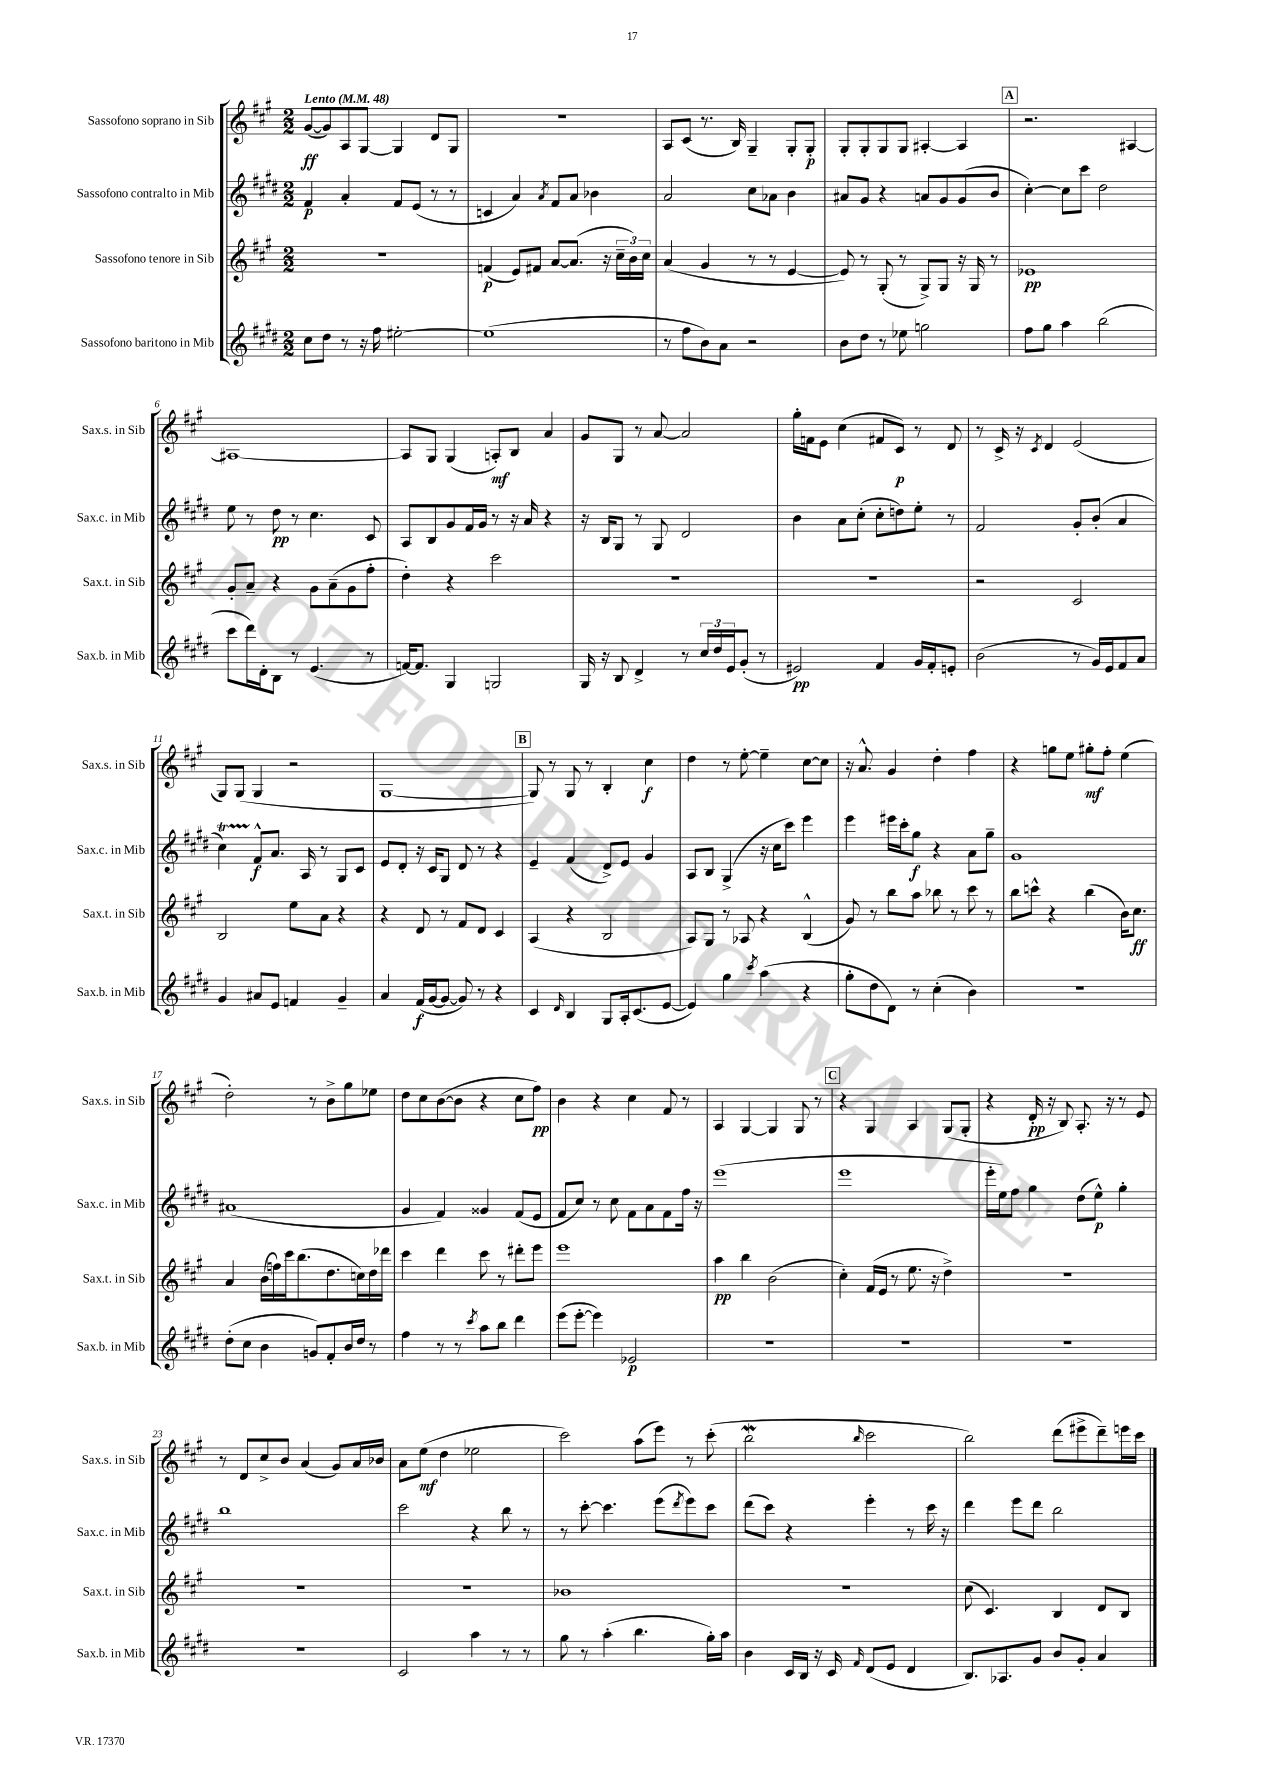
<<
\new StaffGroup <<
\new Staff = "s0" \with { instrumentName = "Sassofono soprano in Sib" shortInstrumentName = "Sax.s. in Sib" } {
    \clef treble \key a \major \numericTimeSignature \time 2/2 \tempo "Lento" 4 = 48
    gis'8~\ff( gis'8) a8 gis8~ gis4 d'8 gis8 |
    R1 |
    a8 cis'8( r8. b16) gis4-- gis8-. gis8-.\p |
    gis8-. gis8-. gis8 gis8 ais4~-. ais4 |
    \mark \markup { \box "A" } r2. ais4~ |
    ais1~ |
    ais8 gis8 gis4( a8-.\mf) b8 a'4 |
    gis'8 gis8 r8 a'8~ a'2 |
    gis''16-. f'16 e'8 cis''4( fis'8 cis'8\p) r8 d'8 |
    r8 cis'16-> r16 \acciaccatura { cis'8 } d'4 e'2( |
    gis8) gis8( gis4 r2 |
    gis1~ |
    \mark \markup { \box "B" } gis8) r8 gis8 r8 b4-. cis''4\f |
    d''4 r8 e''8~-. e''4-- cis''8~ cis''8 |
    r16 a'8.-^ gis'4 d''4-. fis''4 |
    r4 g''8 e''8 gis''8-.\mf fis''8-. e''4( |
    d''2-.) r8 b'8-> gis''8 ees''8 |
    d''8 cis''8 b'8~( b'8 r4 cis''8 fis''8\pp) |
    b'4 r4 cis''4 fis'8 r8 |
    a4 gis4~ gis4 gis8 r8 |
    \mark \markup { \box "C" } r4 gis4 a4 gis8( gis8-. |
    r4 d'16-.\pp r16 b8) a8.-. r16 r8 e'8 |
    r8 d'8 cis''8-> b'8 a'4( gis'8) a'16 bes'16 |
    a'8 e''8\mf( d''4 ees''2 |
    cis'''2) a''8( e'''8) r8 cis'''8-.( |
    b''2\mordent \grace { b''16 } cis'''2 |
    b''2) d'''8( eis'''8-> d'''8--) e'''16 cis'''16 \bar "|." |
}
\new Staff = "s1" \with { instrumentName = "Sassofono contralto in Mib" shortInstrumentName = "Sax.c. in Mib" } {
    \clef treble \key e \major \numericTimeSignature \time 2/2
    fis'4\p a'4-. fis'8 e'8( r8 r8 |
    c'4 a'4) \acciaccatura { a'8 } fis'8 a'8 bes'4 |
    a'2 cis''8 aes'8 b'4 |
    ais'8 gis'8 r4 a'8 gis'8 gis'8( b'8 |
    \mark \markup { \box "A" } cis''4~-.) cis''8 cis'''8 dis''2 |
    e''8 r8 dis''8\pp r8 cis''4. cis'8 |
    a8 b8 gis'8 fis'16 gis'16 r8 r16 a'16 r4 |
    r16 b16 gis8 r8 gis8 dis'2 |
    b'4 a'8 cis''8-.( cis''8-. d''8) e''8-. r8 |
    fis'2 gis'8-. b'8-.( a'4 |
    cis''4\startTrillSpan) fis'8-^\stopTrillSpan\f a'8. a16 r8 gis8 cis'8 |
    e'8 dis'8-. r16 cis'16 gis8 dis'8 r8 r4 |
    \mark \markup { \box "B" } e'4-- fis'4( dis'8->) e'8 gis'4 |
    a8 b8 gis4->( r16 cis''16 cis'''8) e'''4 |
    e'''4 eis'''16 cis'''16-. gis''8\f r4 a'8 gis''8-- |
    gis'1 |
    ais'1( |
    gis'4 fis'4) gisis'4 fis'8( e'8 |
    fis'8 cis''8) r8 cis''8 fis'8 a'8 fis'8 fis''16 r16 |
    e'''1( |
    \mark \markup { \box "C" } e'''1 |
    e'''16-. e''16) fis''8 gis''4 dis''8( e''8-^\p) gis''4-. |
    b''1 |
    cis'''2 r4 b''8 r8 |
    r8 cis'''8~-. cis'''4. e'''8( \acciaccatura { dis'''8 } e'''8) cis'''8 |
    dis'''8( cis'''8) r4 e'''4-. r8 cis'''16 r16 |
    dis'''4 e'''8 dis'''8 b''2 \bar "|." |
}
\new Staff = "s2" \with { instrumentName = "Sassofono tenore in Sib" shortInstrumentName = "Sax.t. in Sib" } {
    \clef treble \key a \major \numericTimeSignature \time 2/2
    r1 |
    f'4\p( e'8) fis'8 a'8~ a'8.( r16 \tuplet 3/2 { cis''16-- b'16) cis''16 } |
    a'4( gis'4 r8 r8 e'4~ |
    e'8) r8 gis8-.( r8 gis8->) gis8 r16 gis16 r8 |
    \mark \markup { \box "A" } ees'1\pp |
    gis'8-. a'8-- r4 gis'8 a'8--( gis'8 fis''8-. |
    d''4-.) r4 cis'''2 |
    R1 |
    R1 |
    r2 cis'2 |
    b2 e''8 a'8 r4 |
    r4 d'8 r8 fis'8 d'8 cis'4 |
    \mark \markup { \box "B" } a4( r4 b2 |
    a8) gis8 r8 aes8 r4 b4-^( |
    gis'8) r8 b''8 a''8 bes''8 r8 cis'''8 r8 |
    b''8 c'''8-^ r4 b''4( b'16) cis''8.\ff |
    a'4 b'16( f''16) cis'''16 b''8.( d''8. c''16) d''16 des'''16 |
    cis'''4 d'''4 cis'''8 r8 dis'''8-. e'''8 |
    e'''1 |
    a''4\pp b''4 b'2( |
    \mark \markup { \box "C" } cis''4-.) fis'16( e'16 r8 e''8. r16 d''4->) |
    R1 |
    R1 |
    r1 |
    bes'1 |
    r1 |
    cis''8( cis'4.) b4 d'8 b8 \bar "|." |
}
\new Staff = "s3" \with { instrumentName = "Sassofono baritono in Mib" shortInstrumentName = "Sax.b. in Mib" } {
    \clef treble \key e \major \numericTimeSignature \time 2/2
    cis''8 dis''8 r8 r16 fis''16 eis''2~-. |
    eis''1( |
    r8 fis''8 b'8) a'8 r2 |
    b'8 dis''8 r8 ees''8 g''2 |
    \mark \markup { \box "A" } fis''8 gis''8 a''4 b''2( |
    cis'''8 dis'''16) dis'16-. b8 r8 e'4.( r8 |
    f'16~) f'8. gis4 g2 |
    gis16 r16 b8 dis'4-> r8 \tuplet 3/2 { cis''16 dis''16 e'16 } gis'8-.( r8 |
    eis'2\pp) fis'4 gis'16 fis'16-. e'8-. |
    b'2( r8 gis'16) e'16 fis'8 a'8 |
    gis'4 ais'8 e'8 f'4 gis'4-- |
    a'4 fis'16\f( gis'16~ gis'8~ gis'8) r8 r4 |
    \mark \markup { \box "B" } cis'4 \grace { dis'16 } b4 gis8 a16-. cis'8.( e'8~ |
    e'4) gis''4 \acciaccatura { cis'''8 } a''4( r4 |
    gis''8-. dis''8 dis'8) r8 cis''4-.( b'4) |
    r1 |
    dis''8-.( cis''8 b'4 g'8) fis'8-. b'16 dis''16 r8 |
    fis''4 r8 r8 \acciaccatura { cis'''8 } a''8 b''8 dis'''4 |
    e'''8( e'''8~-. e'''4) ees'2\p |
    R1 |
    \mark \markup { \box "C" } R1 |
    R1 |
    R1 |
    cis'2 a''4 r8 r8 |
    gis''8 r8 a''4-.( b''4. gis''16-.) a''16 |
    b'4 cis'16 b16 r16 cis'16 \grace { fis'16 } dis'8( e'8 dis'4 |
    b8.) aes8. gis'8 b'8 gis'8-. a'4 \bar "|." |
}
>>
>>
